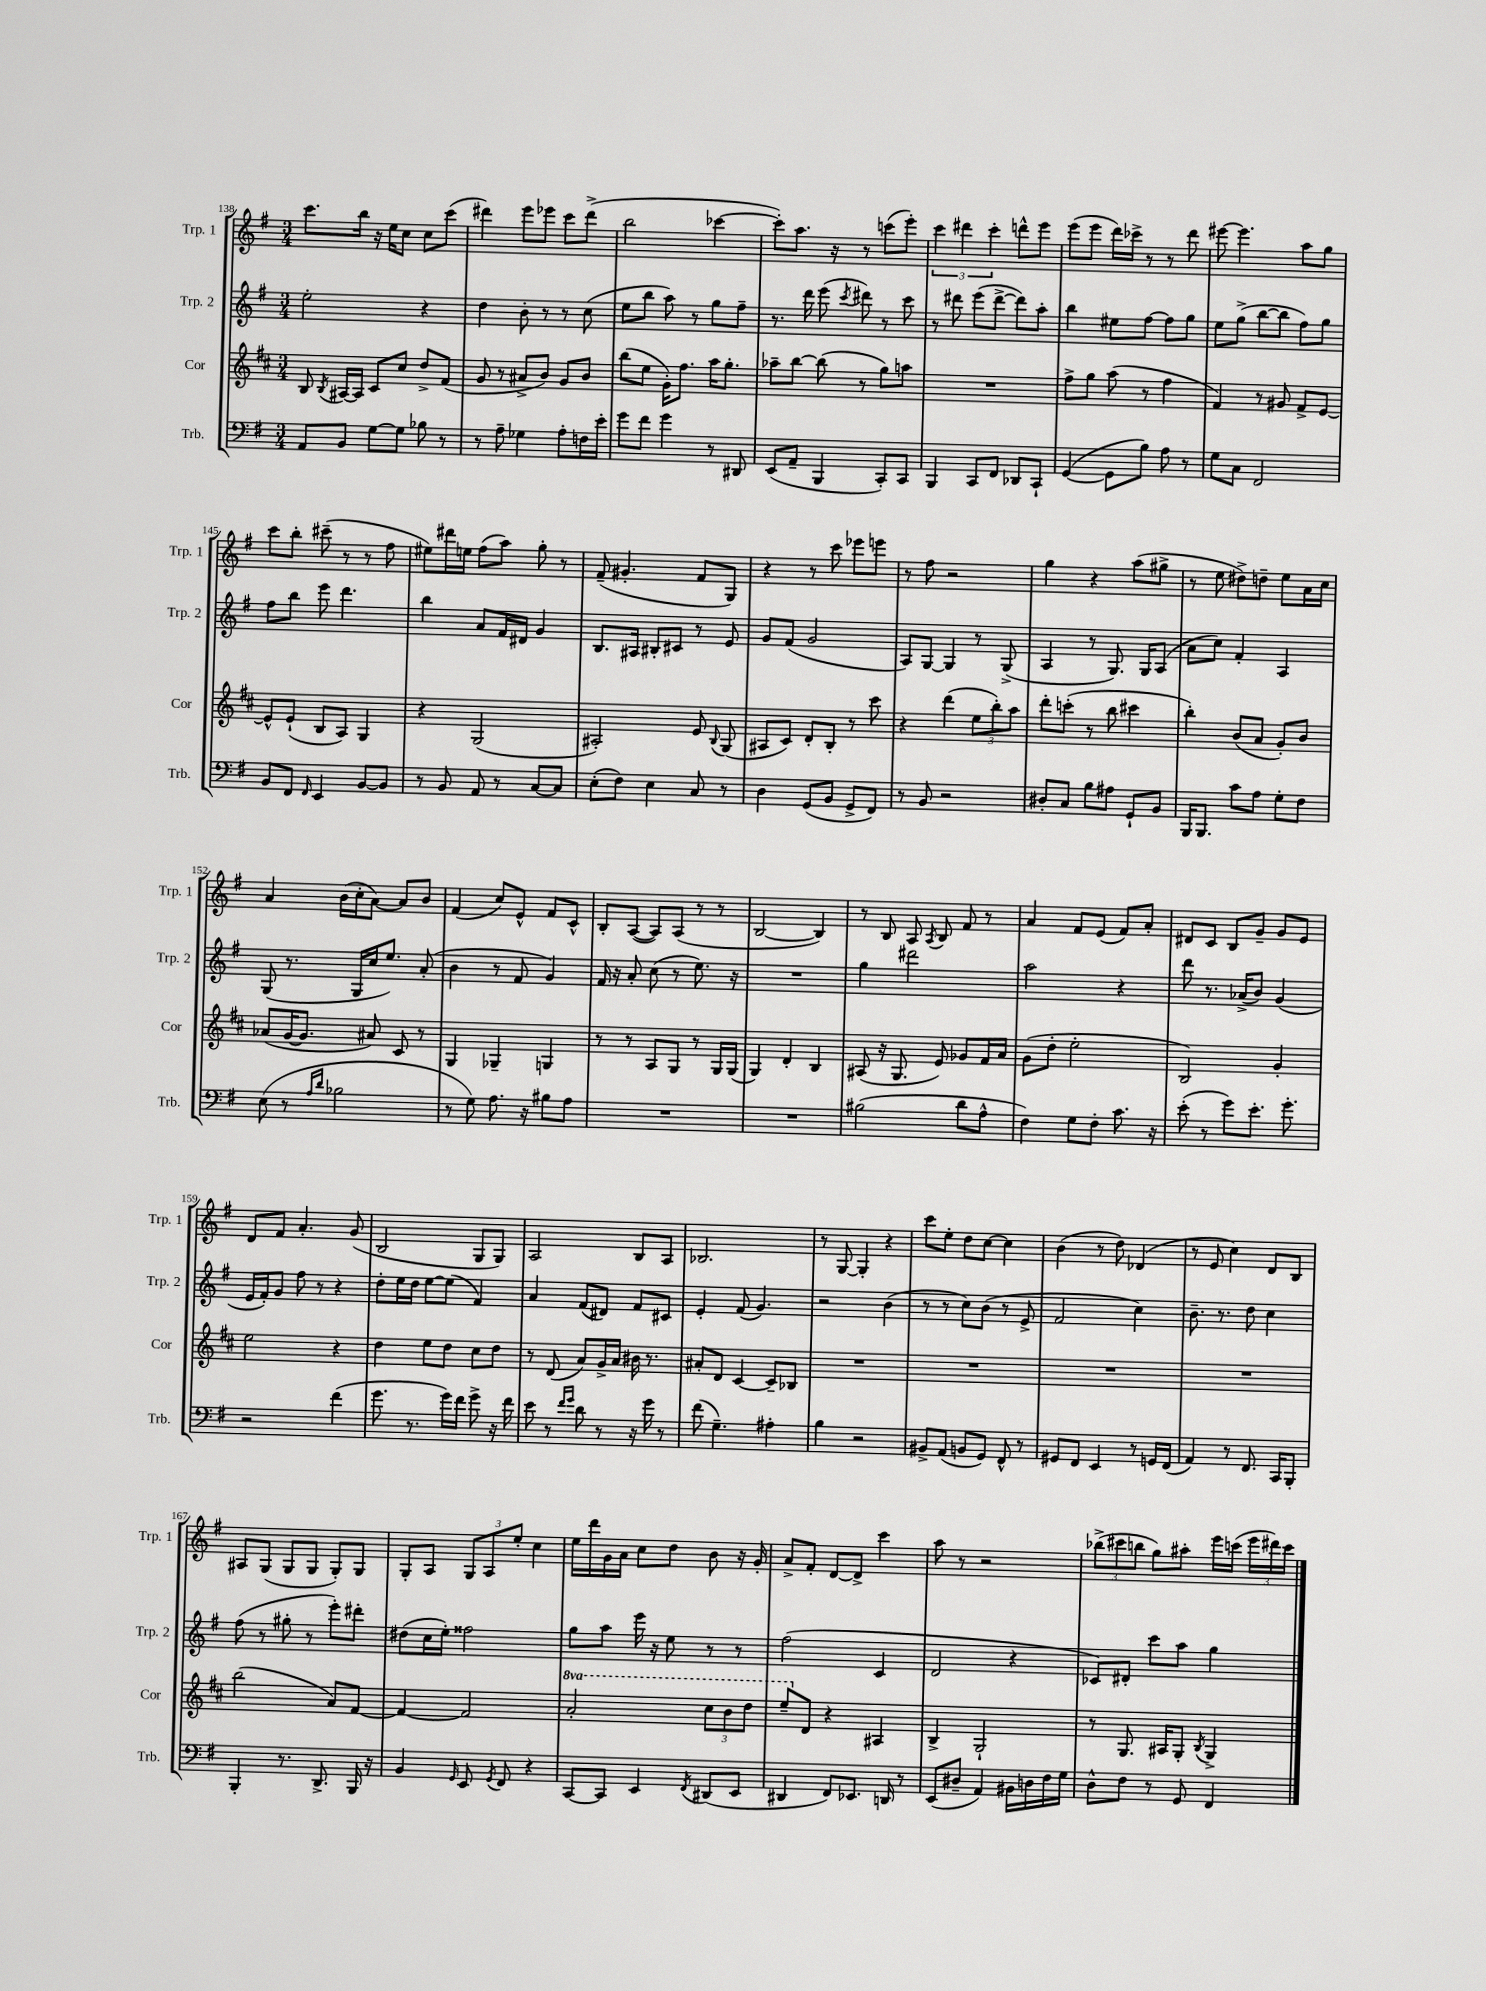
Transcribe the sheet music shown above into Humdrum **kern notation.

**kern	**kern	**kern	**kern
*staff4	*staff3	*staff2	*staff1
*clefF4	*clefG2	*clefG2	*clefG2
*k[f#]	*k[f#c#]	*k[f#]	*k[f#]
*M3/4	*M3/4	*M3/4	*M3/4
8AA	8B	2ee'	8.ccc
.	8qB	.	.
8BB	[16A#	.	.
.	16A#]	.	16bb
[8G	8c#	.	16r
.	.	.	16ee
8G]	8cc#	.	8cc
8B-	8dd^	4r	8cc
8r	(8f#	.	(8ccc
=	=	=	=
8r	8g	4dd	4ddd#)
8A~	8r	.	.
4G-	8a#^	8b'	8eee
.	8b)	8r	8eee-
8A'	8g	8r	8ccc
16F	8b	(8cc	(8ddd#^
16e'	.	.	.
=	=	=	=
8g	(8bb	8ee	2bb
8f#	8ee	8bb	.
4g	16g')	8aa)	.
.	8.ff#	.	.
.	.	8r	.
8r	16aa	8gg	[4ccc-
.	8.gg'	.	.
8DD#	.	8ff#~	.
=	=	=	=
(8EE	8aa-~	8.r	8ccc-'])
8AA~	[8bb	.	8.aa
.	.	16ddd	.
4BBB	(8bb]	(8eee	.
.	.	.	16r
.	.	8qccc	.
.	8r	8ddd#)	8r
8CC')	8gg)	8r	(8ccc
8CC	8aa	8ccc	8eee')
=	=	=	=
4BBB	2.r	8r	6ccc
.	.	8ddd#	.
.	.	.	6ddd#
8CC	.	(8eee	.
.	.	.	6ccc'
8FF#	.	[8ddd#^	.
8DD-	.	8ddd#])	8ddd^^
8CC`	.	8aa'	8eee
=	=	=	=
([4GG	8ff#^	4bb	(8eee
.	8gg	.	8eee
8GG]	(8aa	8ee#	16ddd)
.	.	.	16ccc-^
8B)	8r	[8ff#	8r
8A	4ff#	8ff#]	8r
8r	.	8gg	8ddd
=	=	=	=
8G	4f#)	8ee	[8eee#
8C	.	(8gg^	4.eee#]
2FF#	8r	[8bb	.
.	8g#	8bb]	.
.	8f#^	8ff#)	8aa
.	[8e	8gg	8gg
=	=	=	=
8BB	8e^^]	8ff#	8ccc
8FF#	(8e`	8bb	8bb'
16qqFF#	.	.	.
4EE	8B	8eee	(8ccc#~
.	8A)	4.ddd	8r
[8BB	4G	.	8r
8BB]	.	.	8ff#
=	=	=	=
8r	4r	4bb	8ee#)
8BB	.	.	16ddd#
.	.	.	16ee
8AA	(2G	8a	(8ff#
8r	.	16f#	8aa)
.	.	16d#	.
[8C	.	4g	8gg'
8C]	.	.	8r
=	=	=	=
(8E'	2A#')	8.B	(8f#~
8F#)	.	.	4.g#'
.	.	16A#	.
4E	.	8B#'	.
.	.	8c#	.
8C	8e	8r	8f#
.	8qqB	.	.
8r	(8G	8e	8G)
=	=	=	=
4D	8A#	8g	4r
.	8c#)	(8f#	.
(8GG	8d'	2g	8r
8BB	8B'	.	8ccc
8GG^	8r	.	8eee-
8FF#)	8ccc#	.	8eee
=	=	=	=
8r	4r	8A)	8r
8BB	.	[8G	8ff#
2r	(4ddd	4G]	2r
.	12ee	8r	.
.	12bb')	.	.
.	.	(8G^	.
.	12aa	.	.
=	=	=	=
8D#'	8ddd'	4A	4gg
8C	(8ccc'	.	.
8B	8r	8r	4r
8A#	8bb	8.G)	.
8GG`	4ccc#	.	(8aa
.	.	16G	.
8BB	.	(8A	8gg#^
=	=	=	=
16BBB	4bb')	8a	8r
8.BBB	.	.	.
.	.	8cc)	8ee
8c	(8b	4f#'	8dd#^)
8A	8a	.	8dd~
8G'	8g')	4A	8ee
8F#	8b	.	16a
.	.	.	16cc
=	=	=	=
(8E	(8a-	(8G	4a
8r	[16g	8.r	.
.	8.g]	.	.
16qqA	.	.	.
16qqd	.	.	.
2B-	.	.	(16b
.	.	16G	16cc'
.	8a#)	16cc	[8a)
.	.	8.ee)	.
.	8c#	.	8a]
.	8r	(8a'	8b
=	=	=	=
8r	4G	4b	(4f#
8G)	.	.	.
8.A	4G-~	8r	8cc)
.	.	8f#	8e^^
16r	.	.	.
8B#	4G	4g)	8f#
8A	.	.	8c^^
=	=	=	=
2.r	8r	16f#	8B'
.	.	16r	.
.	8r	8a'	([8A
.	8A	(8cc	8A])
.	8G	8r	(8A
.	8r	8.ee)	8r
.	16G	.	8r
.	(16G	16r	.
=	=	=	=
2.r	4G)	2.r	[2B
.	4d'	.	.
.	4B	.	4B])
=	=	=	=
(2B#	(8A#	4gg	8r
.	16r	.	8B
.	8.G	.	.
.	.	2ddd#	8A
.	.	.	8qA
.	8e)	.	8B
8d	8g-	.	8f#
8A^^	16f#	.	8r
.	16a	.	.
=	=	=	=
4F#)	(8g	2aa	4a
.	8dd'	.	.
8G	2ee'	.	8f#
8F#'	.	.	(8e
8.c	.	4r	8f#)
.	.	.	8a'
16r	.	.	.
=	=	=	=
(8e'	2B)	8ddd	8d#
8r	.	8.r	8c
8g)	.	.	8B
.	.	(16a-^	.
8.e'	.	8b)	8g~
.	4g'	(4g	8g
8.g'	.	.	.
.	.	.	8e
=	=	=	=
2r	2ee	16e	8d
.	.	16f#')	.
.	.	8g	8f#
.	.	8ff#	4.a'
.	.	8r	.
(4f#	4r	4r	.
.	.	.	(8g
=	=	=	=
8.g	4dd	8dd'	2B
.	.	16ee	.
8.r	.	16dd	.
.	8ee	[8ee	.
16g)	8dd	(8ee]	.
16f#	.	.	.
8g^	8cc#	4f#)	8G
16r	8dd	.	8G)
16f#	.	.	.
=	=	=	=
8e	8r	4a	2A
8r	(8d	.	.
16qqf#	.	.	.
16qqg	.	.	.
8d	8a)	(8f#	.
8r	16g^	8d#)	.
.	16a	.	.
16r	16b#	8f#	8B
16g	8.r	.	.
8r	.	8c#	8A
=	=	=	=
(8f#	8a#'	4e'	2.B-
4.G~)	8d	.	.
.	[4c#	(8f#	.
.	.	4.g)	.
4A#'	8c#~]	.	.
.	8B-	.	.
=	=	=	=
4B	2.r	2r	8r
.	.	.	[8G
2r	.	.	4G']
.	.	(4b	4r
=	=	=	=
8BB#^	2.r	8r	8ccc
(8AA	.	8r	8ee'
8BB	.	8cc)	8dd
8GG)	.	(8b	[8cc
8FF#^^	.	8r	4cc]
8r	.	8e^	.
=	=	=	=
8GG#	2.r	2f#	(4b
8FF#	.	.	.
4EE	.	.	8r
.	.	.	8dd)
8r	.	4cc)	(4d-
16GG	.	.	.
(16FF#	.	.	.
=	=	=	=
4AA)	2.r	8.b~	8r
.	.	.	8e
.	.	8.r	.
8r	.	.	4cc)
8.FF#	.	8dd	.
.	.	4cc	8d
16CC	.	.	.
8BBB'	.	.	8B
=	=	=	=
4BBB'	(2bb	(8ff#	8A#
.	.	8r	(8G
8.r	.	8gg#'	8G
.	.	8r	8G
8.DD^	.	.	.
.	8a)	8eee')	8G')
16BBB	[8f#	8ddd#'	8G
16r	.	.	.
=	=	=	=
4BB	4f#_	(8dd#	8G'
.	.	16cc	8A
.	.	16ee')	.
16qqGG	.	.	.
8EE	2f#]	2ff##	12G
.	.	.	12A
8qGG	.	.	.
8FF#	.	.	.
.	.	.	12ee'
4r	.	.	4cc
=	=	=	=
[8CC	2aa'	8gg	16ee
.	.	.	16ddd
8CC]	.	8aa	16g
.	.	.	16a
4EE	.	16eee	8cc
.	.	16r	.
.	.	8ee	8dd
8qFF#	.	.	.
(8DD#	12ccc#	8r	8b
.	12bb	.	.
8EE	.	8r	16r
.	12ddd	.	.
.	.	.	16g'
=	=	=	=
4DD#	8eee~	(2ff#	8a^
.	8d	.	8f#'
8FF#)	4r	.	[8d
8.EE-	.	.	8d^]
.	4A#	4c	4ccc
16DD	.	.	.
8r	.	.	.
=	=	=	=
(8EE	4B^	2d	8aa
8D#~	.	.	8r
4AA)	2G`	.	2r
16BB#	.	4r	.
16D	.	.	.
16F#	.	.	.
16G	.	.	.
=	=	=	=
8D^^	8r	8c-)	(12bb-^
.	.	.	12ccc#
8F#	8.G	8d#'	.
.	.	.	12bb
8r	.	8ccc	8gg)
.	16A#	.	.
8GG	8G'	8aa	8aa#'
.	8qB	.	.
4FF#	4G^	4gg	16eee
.	.	.	(16ccc
.	.	.	24eee
.	.	.	24ddd#)
.	.	.	24ccc
==	==	==	==
*-	*-	*-	*-
